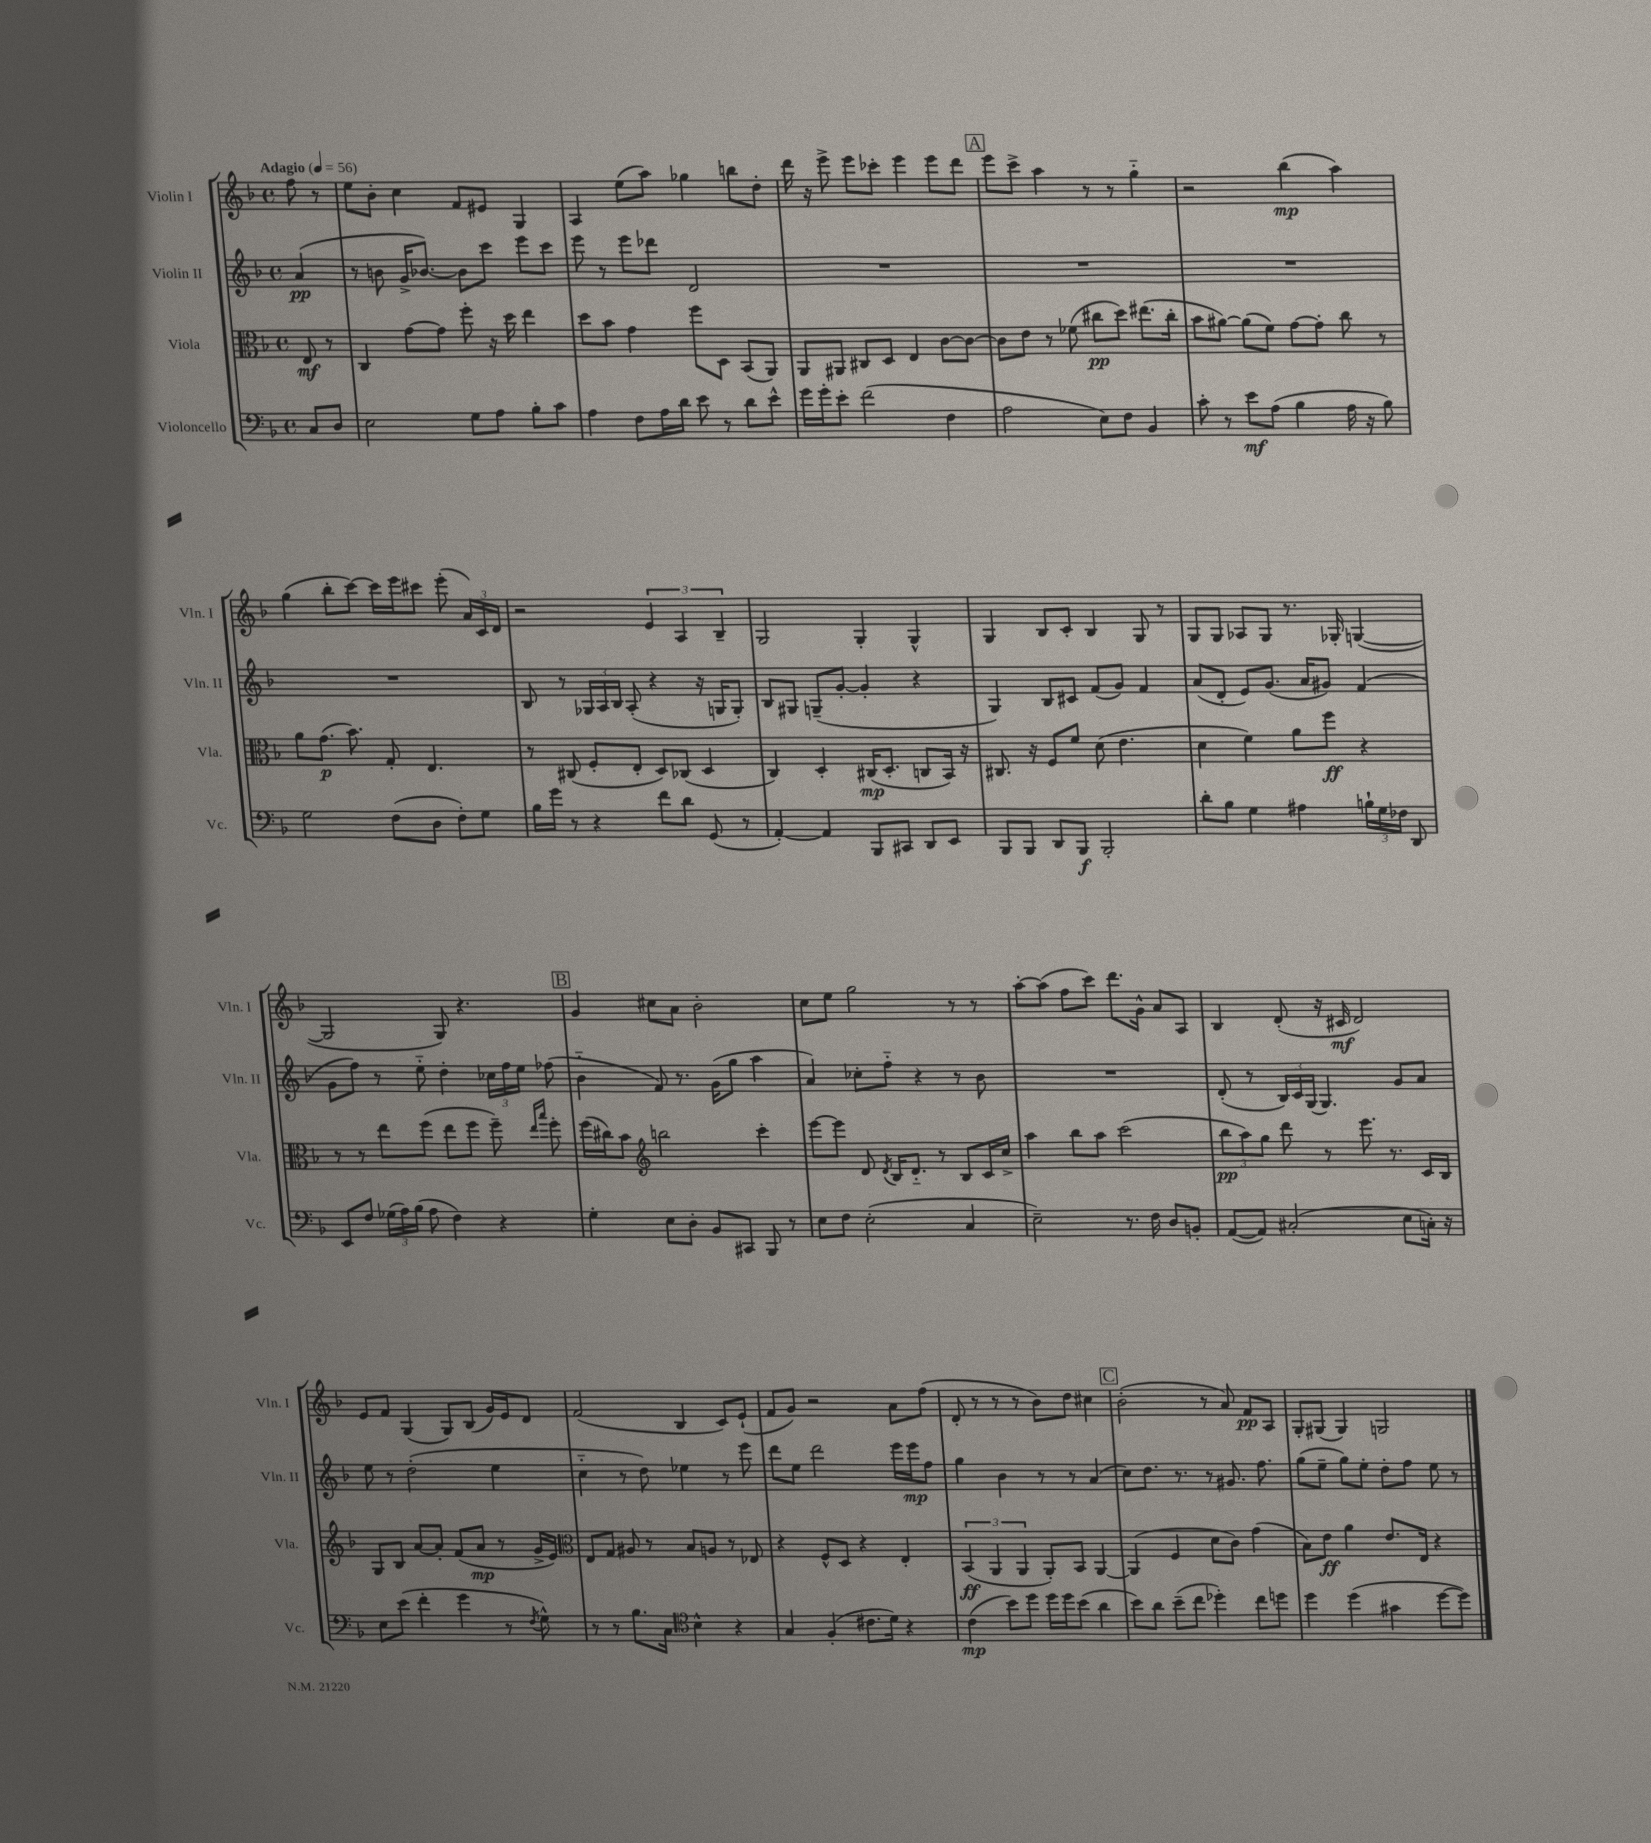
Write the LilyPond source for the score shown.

<<
\new StaffGroup <<
\new Staff = "s0" \with { instrumentName = "Violin I" shortInstrumentName = "Vln. I" } {
    \clef treble \key f \major \defaultTimeSignature \time 4/4 \partial 4 \tempo "Adagio" 4 = 56
    \autoBeamOff f''8 r8 |
    e''8[ bes'8]-. c''4 f'8[ eis'8] g4 |
    a4 e''8[( a''8]) ges''4 b''8[ d''8]-. |
    d'''16 r16 e'''8-> e'''8[ ces'''8]-. e'''4 e'''8[ d'''8] |
    \mark \markup { \box "A" } e'''8[ c'''8]-> a''4 r8 r8 g''4-_ |
    r2 bes''4\mp( a''4) |
    g''4( bes''8[-. c'''8]~) c'''16[ e'''16 cis'''8] e'''8-.( \tuplet 3/2 { a'16[) c'16 d'16] } |
    r2 \tuplet 3/2 { e'4 a4 bes4-- } |
    g2 g4-. g4-^ |
    g4 bes8[ c'8]-. bes4 g8 r8 |
    g8[ g8] aes8[ g8] r8. ges16-. g4~( |
    g2 g8) r4. |
    \mark \markup { \box "B" } g'4 cis''8[ a'8] bes'2-. |
    c''8[ e''8] g''2 r8 r8 |
    a''8[~-. a''8]( f''8[ c'''8]) d'''8.[ g'16]-^ a'8[ a8] |
    bes4 d'8-.( r16 cis'16\mf d'2) |
    e'8[ f'8] g4( g8[) bes8]( g'16[) e'16 d'8] |
    f'2( bes4 c'8[) e'8]-!( |
    f'8[ g'8]) r2 a'8[ f''8]( |
    d'8-. r8 r8 r8 bes'8[) d''8] cis''4 |
    \mark \markup { \box "C" } bes'2-.( r8 a'8) f'8[\pp a8] |
    g8[-. gis8]( gis4) g2 \bar "|." |
}
\new Staff = "s1" \with { instrumentName = "Violin II" shortInstrumentName = "Vln. II" } {
    \clef treble \key f \major \defaultTimeSignature \time 4/4 \partial 4
    \autoBeamOff a'4\pp( |
    r8 b'8 g'16[-> bes'8.]~) bes'8[ c'''8] e'''8[ c'''8] |
    e'''8 r8 e'''8[ des'''8] d'2 |
    R1 |
    \mark \markup { \box "A" } R1 |
    R1 |
    R1 |
    bes8 r8 \tuplet 3/2 { ges16[ a16 bes16] } a8-.( r4 r16 g16[ g8]-.) |
    bes8[ gis8] g8[--( g'8]~-. g'4-. r4 |
    g4) bes8[ cis'8] f'8[( g'8]) f'4 |
    a'8[( d'8]-. e'8[) g'8.]( a'16[ gis'8]) f'4( |
    g'8[ f''8]) r8 e''8-_ d''4-. \tuplet 3/2 { ces''16[ f''16 e''16] } fes''8( |
    \mark \markup { \box "B" } bes'4-_ f'8) r8. g'16[( g''8] a''4 |
    a'4) ces''8[-. f''8]-_ r4 r8 bes'8 |
    R1 |
    d'8-.( r8 \tuplet 3/2 { bes16[) c'16 g16]( } g4.) g'8[ a'8] |
    e''8 r8 d''2-.( e''4 |
    c''4-_ r8 d''8) ees''4 r8 e'''8 |
    d'''8[ e''8] d'''2 e'''16[ e'''16\mp f''8] |
    g''4 bes'4 r8 r8 a'4( |
    \mark \markup { \box "C" } c''8[) d''8.] r8. r8 gis'8. f''8. |
    g''8[( e''8]-- g''8[) e''8]-. d''8[-. f''8] e''8 r8 \bar "|." |
}
\new Staff = "s2" \with { instrumentName = "Viola" shortInstrumentName = "Vla." } {
    \clef alto \key f \major \defaultTimeSignature \time 4/4 \partial 4
    \autoBeamOff e8\mf r8 |
    c4 g'8[~ g'8] f''8-. r16 d''16 e''4 |
    d''8[ bes'8] g'4 f''8[ d8] bes,8[( a,8]) |
    a,8[ ais,8] cis8[ d8] e4 c'8[~ c'8]~ |
    \mark \markup { \box "A" } c'8[ e'8] r8 fes'8( cis''8[\pp d''8]) eis''8.[( cis''16]-. |
    bes'8[ ais'8]~) ais'8[( f'8]) g'8[~ g'8]-. c''8 r8 |
    a'8[ g'8.]\p( bes'8.) g8-. e4. |
    r8 cis8( f8[-. e8]-. d8[) ces8]( d4 |
    c4) d4-. cis16[\mp( d8.]-. c8[ bes,16]) r16 |
    cis8. r16 f8[ f'8] d'8( e'4. |
    d'4 f'4) a'8[ f''8]\ff r4 |
    r8 r8 e''8[ f''8]( e''8[ f''8] f''8--) \grace { e''16[ bes''16] } f''8-. |
    \mark \markup { \box "B" } f''16[( cis''16) bes'8] \clef treble b''2 c'''4-. |
    e'''8[~ e'''8] d'8 \acciaccatura { d'8 } bes16[ d'8.]-_ r8 bes8[ c'16 c''16]-> |
    a''4 bes''8[ a''8] c'''2( |
    \tuplet 3/2 { bes''8[\pp a''8) g''8] } d'''8 r8 e'''8. r8. c'16[ bes16] |
    g8[ bes8] a'8[~ a'8]-. f'8[( a'8]\mp r8 g'16[-> e'16]) |
    \clef alto e8[ g8] ais8 r8 bes8[ a8] r8 ees8 |
    r4 f8[-^ d8] r4 e4-. |
    \tuplet 3/2 { bes,4\ff( a,4 a,4 } a,8[-.) bes,8] a,4~ |
    \mark \markup { \box "C" } a,4( f4 d'8[ c'8]) g'4( |
    bes8[) e'8]\ff a'4 e'8.[ e16] r4 \bar "|." |
}
\new Staff = "s3" \with { instrumentName = "Violoncello" shortInstrumentName = "Vc." } {
    \clef bass \key f \major \defaultTimeSignature \time 4/4 \partial 4
    \autoBeamOff c8[ d8] |
    e2 g8[ a8] bes8[-. c'8] |
    a4 f8[ a16 d'16] e'8 r8 d'8[ e'8]-^ |
    g'16[ g'16-. e'8]-. f'2( f4 |
    \mark \markup { \box "A" } a2 e8[) f8] bes,4 |
    c'8-. r8 e'8[\mf a8]( bes4 a16 r16 bes8) |
    g2 f8[( d8] f8[-.) g8] |
    bes16[ g'16] r8 r4 f'8[ d'8] g,8( r8 |
    a,4~-.) a,4 bes,,8[ cis,8] d,8[ e,8] |
    bes,,8[ bes,,8] d,8[ bes,,8]\f bes,,2-. |
    d'8[-. bes8] g4 ais4 \tuplet 3/2 { b16[-! g16 fes16] } d,8 |
    e,8[ f8] \tuplet 3/2 { ges16[( a16) bes16]( } a8 f4) r4 |
    \mark \markup { \box "B" } g4-. e8[ d8]-. bes,8[ cis,8] bes,,8 r8 |
    e8[ f8] e2-.( c4 |
    e2--) r8. f16 d8[ b,8]-. |
    a,8[~( a,8]) cis2-.( e8[ c16]-.) r16 |
    e8[ e'8]( f'4-. g'4 r8 \acciaccatura { f8 } g8-^) |
    r8 r8 bes8.[ c16] \clef tenor bes4-^ r4 |
    g4 f4-.( cis'8.[ d'16]) r4 |
    c'4\mp( bes'8[) d''8] d''16[ d''16 bes'8]( a'4 |
    \mark \markup { \box "C" } bes'8[) a'8] bes'8[--( c''8] des''4-.) c''8[ d''8] |
    d''4 d''4( gis'4 d''8[~ d''8]) \bar "|." |
}
>>
>>
\layout { \context { \Score \remove "Bar_number_engraver" } }
